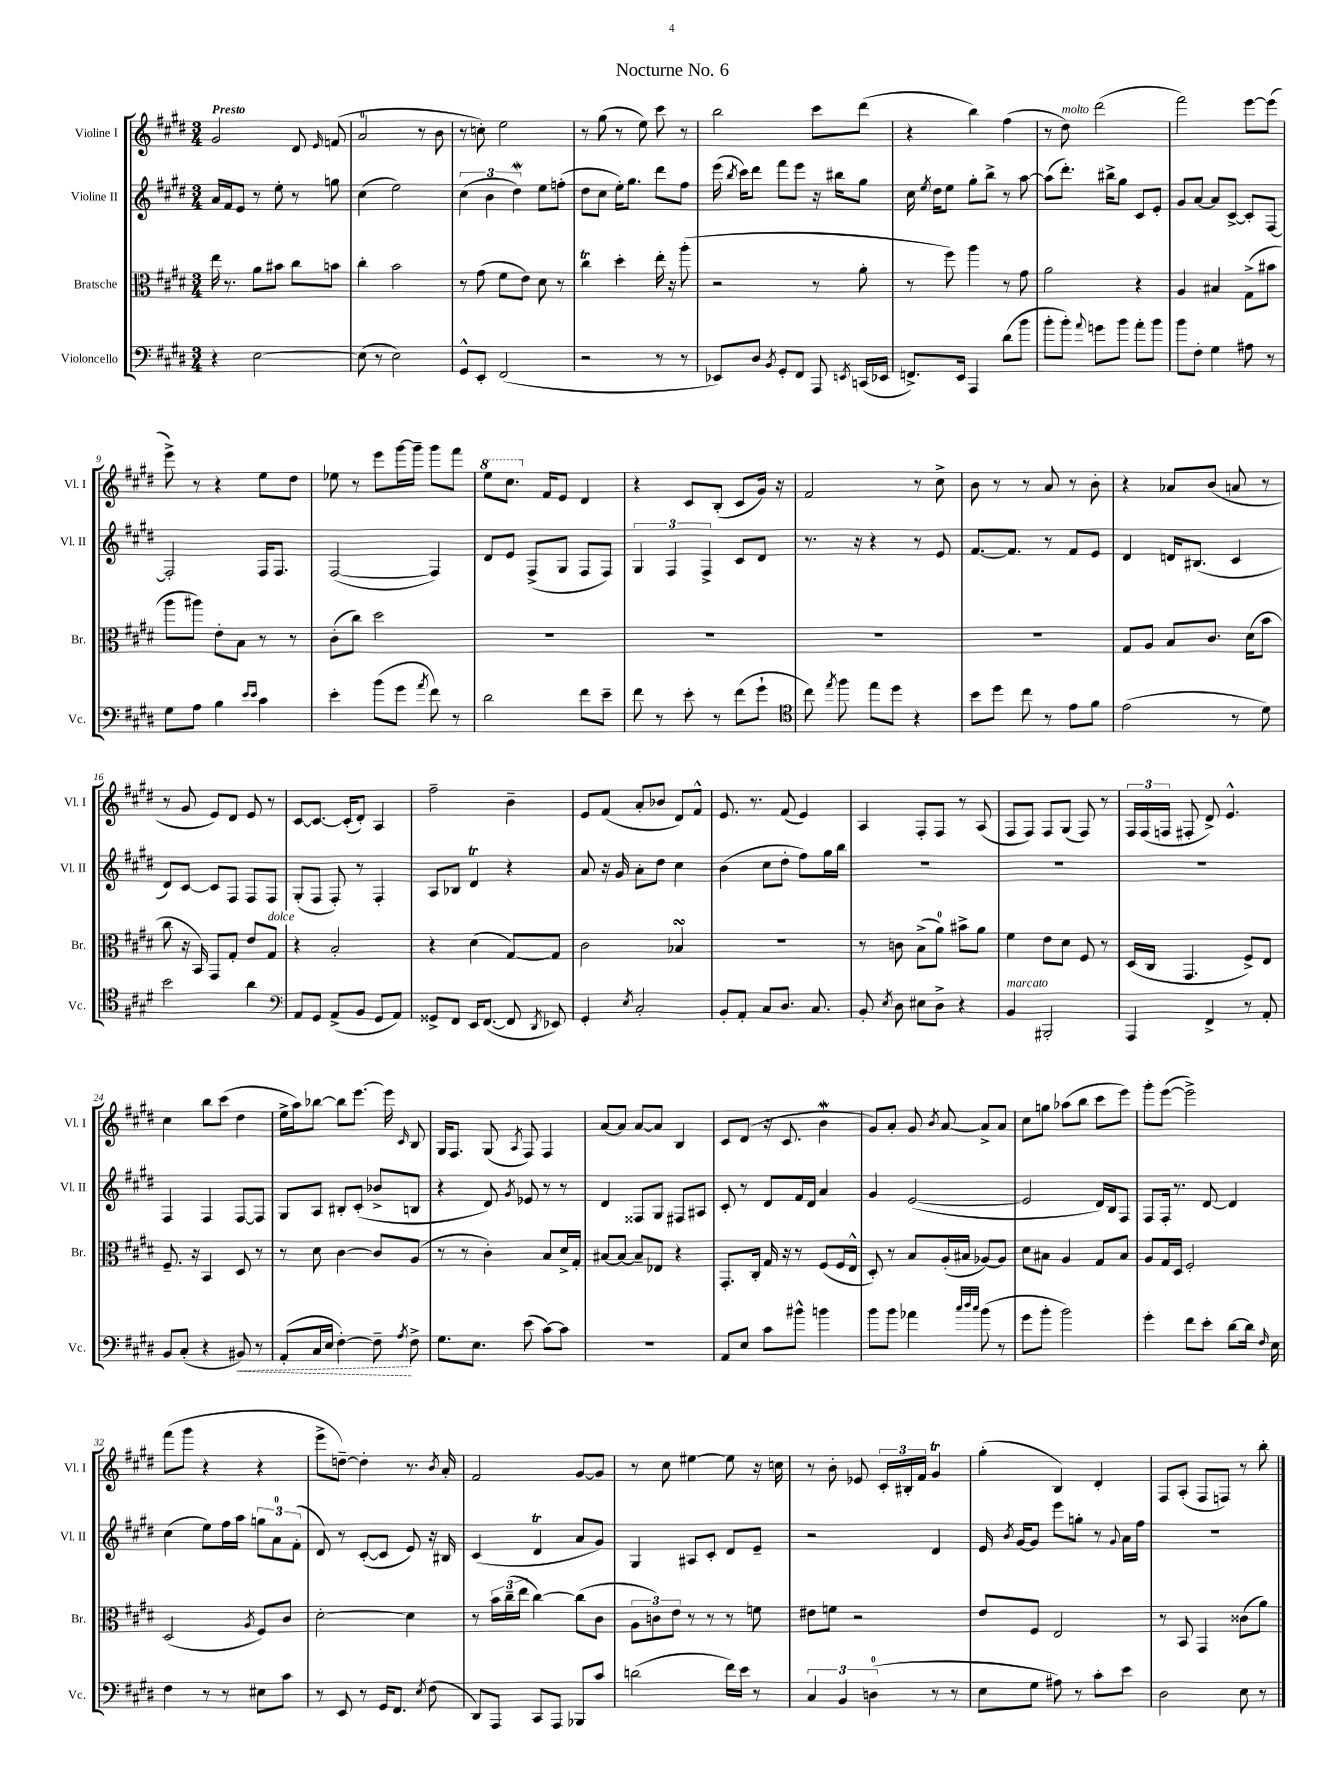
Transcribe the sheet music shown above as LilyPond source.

\header { title = "Nocturne No. 6" }
<<
\new StaffGroup <<
\new Staff = "s0" \with { instrumentName = "Violine I" shortInstrumentName = "Vl. I" } {
    \clef treble \key e \major \numericTimeSignature \time 3/4 \tempo "Presto"
    \autoBeamOff gis'2 dis'8 \grace { e'16 } f'8( |
    a'2-0 r8 b'8 |
    r8 c''8-.) e''2 |
    r8 gis''8( r8 e''8) cis'''8 r8 |
    b''2 cis'''8[ dis'''8]( |
    r4 b''4) fis''4( |
    r8 dis''8^\markup { \italic "molto" }) dis'''2( |
    fis'''2) e'''8[~ e'''8]( |
    e'''8->) r8 r4 e''8[ dis''8] |
    ees''8 r8 e'''8[ gis'''16~ gis'''16]-- gis'''8[ fis'''8] |
    \ottava #1 e'''8[ cis'''8.] \ottava #0 fis'16[ e'8] dis'4 |
    r4 cis'8[ b8]-.( cis'8[ gis'16]) r16 |
    fis'2 r8 cis''8-> |
    b'8 r8 r8 a'8 r8 b'8-. |
    r4 aes'8[ b'8]( a'8 r8 |
    r8 gis'8 e'8[) dis'8] e'8 r8 |
    cis'8[~ cis'8.]~ cis'16[-.( dis'8]-.) a4 |
    fis''2-- b'4-- |
    e'8[ fis'8]( a'8[-. bes'8] dis'8[) fis'8]-^ |
    e'8. r8. fis'8( e'4) |
    a4 fis8[-. fis8] r8 a8( |
    fis8[ fis8]) fis8[ gis8]( fis8) r8 |
    \tuplet 3/2 { fis16[ fis16( f16] } fis8-. dis'8->) e'4.-^ |
    cis''4 b''8[ cis'''8]( dis''4 |
    e''16[-> a''16) bes''8]~ bes''8[ e'''8.]~ e'''16 \grace { cis'16 } b8 |
    gis16[ fis8.] gis8( \acciaccatura { a8 } fis8) fis4 |
    a'8[~ a'8] a'8[~ a'8] b4 |
    cis'8[ dis'8]( r16 cis'8. b'4\mordent |
    gis'8[) a'8]-. gis'8 \acciaccatura { b'8 } a'8~ a'8[-> a'8] |
    cis''8[ g''8] aes''8[( b''8] cis'''8[ e'''8]) |
    gis'''8[-. e'''8]~( e'''2->) |
    fis'''8[( gis'''8] r4 r4 |
    e'''8[-> d''8]~--) d''4-. r8. \acciaccatura { b'8 } a'16-. |
    fis'2 gis'8[~ gis'8] |
    r8 cis''8 eis''4~ eis''8 r16 c''16 |
    r8 b'8-. ees'8 \tuplet 3/2 { cis'16[-. bis16-. fis'16] } gis'4\trill |
    gis''4-.( b4) dis'4-. |
    fis8[ a8]-.( fis8[ f8]) r8 b''8-. \bar "|." |
}
\new Staff = "s1" \with { instrumentName = "Violine II" shortInstrumentName = "Vl. II" } {
    \clef treble \key e \major \numericTimeSignature \time 3/4
    \autoBeamOff a'16[ fis'16 e'8] r8 e''8-. r8 g''8 |
    cis''4( e''2) |
    \tuplet 3/2 { cis''4( b'4 dis''4\mordent) } e''8[ f''8]-.( |
    dis''8[ cis''8] e''16[-.) gis''8.] dis'''8[ fis''8] |
    e'''16( \acciaccatura { b''8 } cis'''16[) dis'''8] fis'''8[ e'''8] r16 bis''16[ gis''8] |
    cis''16 \acciaccatura { e''8 } dis''16[ e''8] gis''8[-. b''8]-> r8 a''8~ |
    a''8[( dis'''8.]-.) bis''16[-> gis''8] cis'8[ e'8]-. |
    gis'8[ a'8]~ a'8[ cis'8]~-> cis'8[-. fis8]~ |
    fis2-. fis16[ fis8.] |
    fis2~( fis4) |
    dis'8[ e'8] fis8[->( gis8] fis8[ fis8]) |
    \tuplet 3/2 { gis4 fis4 fis4-> } cis'8[ dis'8] |
    r8. r16 r4 r8 e'8 |
    fis'8.[~ fis'8.] r8 fis'8[ e'8] |
    dis'4 d'16[ bis8.]( cis'4 |
    dis'8[) cis'8]~ cis'8[ fis8] fis8[ fis8] |
    gis8[-.( fis8] fis8-.) r8 fis4-. |
    a8[ bes8] dis'4\trill r4 |
    a'8 r16 gis'16 a'8[-. dis''8] cis''4 |
    b'4( cis''8[ dis''8]-. fis''8[) gis''16 b''16] |
    R2. |
    R2. |
    R2. |
    fis4 fis4 fis8[~ fis8] |
    gis8[ a8] bis8[-. cis'8]-.( bes'8[-> b8] |
    r4 dis'8) \acciaccatura { gis'8 } ees'8 r8 r8 |
    dis'4 fisis8[ gis8] fis8[ ais8] |
    cis'8-. r8 dis'8[ fis'16 dis'16] a'4 |
    gis'4 e'2~( |
    e'2 dis'16[) b16 fis8] |
    fis8[ fis16]-. r8. dis'8~ dis'4 |
    cis''4( e''8[) fis''16 a''16] \tuplet 3/2 { g''8[ a'8-0 fis'8]-.( } |
    dis'8) r8 cis'8[~-.( cis'8] e'8) r16 bis16 |
    cis'4( dis'4\trill a'8[ gis'8]) |
    gis4 ais8[ cis'8]-. dis'8[ e'8]-- |
    r2 dis'4 |
    e'16 \acciaccatura { b'8 } gis'16[~ gis'8] e'''8[ g''8]-. r8 \appoggiatura { gis'8 } a'16[ fis''16] |
    R2. \bar "|." |
}
\new Staff = "s2" \with { instrumentName = "Bratsche" shortInstrumentName = "Br." } {
    \clef alto \key e \major \numericTimeSignature \time 3/4
    \autoBeamOff e''16 r8. a'8[ bis'8] cis''8[ b'8] |
    cis''4-. b'2 |
    r8 gis'8( fis'8[ e'8]) dis'8 r8 |
    cis''4\trill dis''4-. e''16-. r16 a''8-.( |
    r2 r8 a'8-. |
    r8 fis''8) a''4 r8 gis'8 |
    a'2 r4 |
    a4 bis4 gis8[->( bis'8] |
    a''8[ ais''8]) e'8[-. b8] r8 r8 |
    cis'8[-.( cis''8]) dis''2 |
    R2. |
    R2. |
    R2. |
    R2. |
    gis8[ a8] b8[ cis'8.] dis'16[( b'8] |
    cis''8 r16 b,16) gis,8[ gis8]-. e'8[ gis8]^\markup { \italic "dolce" } |
    r4 b2-. |
    r4 dis'4( gis8[~) gis8] |
    cis'2 bes4\turn |
    R2. |
    r8 c'8 b8[->( a'8]-0) bis'8[-> a'8] |
    fis'4 e'8[ dis'8] fis8 r8 |
    dis16[( cis16] gis,4. fis8[->) e8] |
    fis8.-- r16 b,4 dis8 r8 |
    r8 dis'8 cis'4~ cis'8[ a8]( |
    r8 r8 cis'4-.) b8[ dis'16-> gis16]-. |
    bis8[~ bis8]~ bis8[-- ees8] r4 |
    gis,8.[-. cis16]-. gis16 r16 r8 fis8[( fis16 e16]-^ |
    dis8-.) r8 b8[ a16-.( bis16] aes8[~) aes8] |
    dis'8[ bis8] a4 gis8[ bis8] |
    a8[ gis16 dis16] fis2-. |
    dis2( \acciaccatura { a8 } fis8[) cis'8] |
    dis'2~-. dis'4 |
    r8 \tuplet 3/2 { b'16[ cis''16--( e''16] } cis''4~) cis''8[( cis'8] |
    \tuplet 3/2 { a8[ c'8) e'8] } r8 r8 r8 f'8 |
    eis'8[ f'8] r2 |
    e'8[ fis8] e2 |
    r8 b,8 gis,4 cisis'8[( a'8]) \bar "|." |
}
\new Staff = "s3" \with { instrumentName = "Violoncello" shortInstrumentName = "Vc." } {
    \clef bass \key e \major \numericTimeSignature \time 3/4
    \autoBeamOff r4 e2~ |
    e8( r8 e2) |
    gis,8[-^ e,8]-. fis,2( |
    r2 r8 r8 |
    ees,8[) dis8] \acciaccatura { b,8 } gis,8[-. fis,8] a,,8 \acciaccatura { e,8 } c,16[( ees,16] |
    f,8.[->) e,16] a,,4 dis'8[( b'8] |
    b'8[-. b'8]-.) \appoggiatura { a'8 } g'8[ b'8] a'8[-. b'8] |
    b'8[ fis8]-. gis4 ais8 r8 |
    gis8[ a8] b4 \grace { e'16[ e'16] } cis'4 |
    e'4-. b'8[( gis'8] \acciaccatura { a'8 } fis'8) r8 |
    dis'2 fis'8[ e'8]-- |
    fis'8 r8 e'8-. r8 fis'8[( gis'8]-! |
    \clef tenor cis''8) \acciaccatura { e''8 } fis''8 e''8[ dis''8] r4 |
    b'8[ dis''8] cis''8 r8 e'8[ fis'8] |
    e'2( r8 dis'8) |
    b'2 a'4 |
    \clef bass a,8[ gis,8] a,8[->( b,8] gis,8[ a,8]) |
    gisis,8[-> fis,8] e,16[ fis,8.]~( fis,8 \acciaccatura { dis,8 } ees,8) |
    gis,4-. \acciaccatura { e8 } cis2-. |
    b,8[-. a,8]-. cis8[ dis8.] cis8. |
    b,8-. \acciaccatura { e8 } dis8 eis8[ dis8]-> r4 |
    b,4^\markup { \italic "marcato" } bis,,2-. |
    a,,4 fis,4-> r8 a,8-. |
    b,8[ cis8]-.( r4 \once \override Hairpin.style = #'dashed-line bis,8\<) r8 |
    a,8[-.( cis16 e16] fis4~-.) fis8--\! \acciaccatura { a8 } fis8-> |
    gis8.[ e8.] e'8( cis'8[~) cis'8] |
    R2. |
    a,8[ e8] cis'8[ bis'8]-^ b'4 |
    b'8[ b'8] aes'4 \grace { cis''32[ dis''32 cis''32] } b'8( r8 |
    gis'8[ b'8]-. b'2) |
    gis'4-. fis'8[ e'8]-. dis'8[~ dis'16] \grace { fis16 } e16 |
    fis4 r8 r8 eis8[ cis'8] |
    r8 e,8 r8 gis,16[ fis,8.] \acciaccatura { e8 } fis8( |
    dis,8[) a,,8] cis,8[ a,,8] bes,,8[ cis'8] |
    d'2( fis'16[) e'16] r8 |
    \tuplet 3/2 { cis4 b,4 d4-0( } r8 r8 |
    e8[ gis8] ais8) r8 cis'8[-. e'8] |
    dis2 e8 r8 \bar "|." |
}
>>
>>
